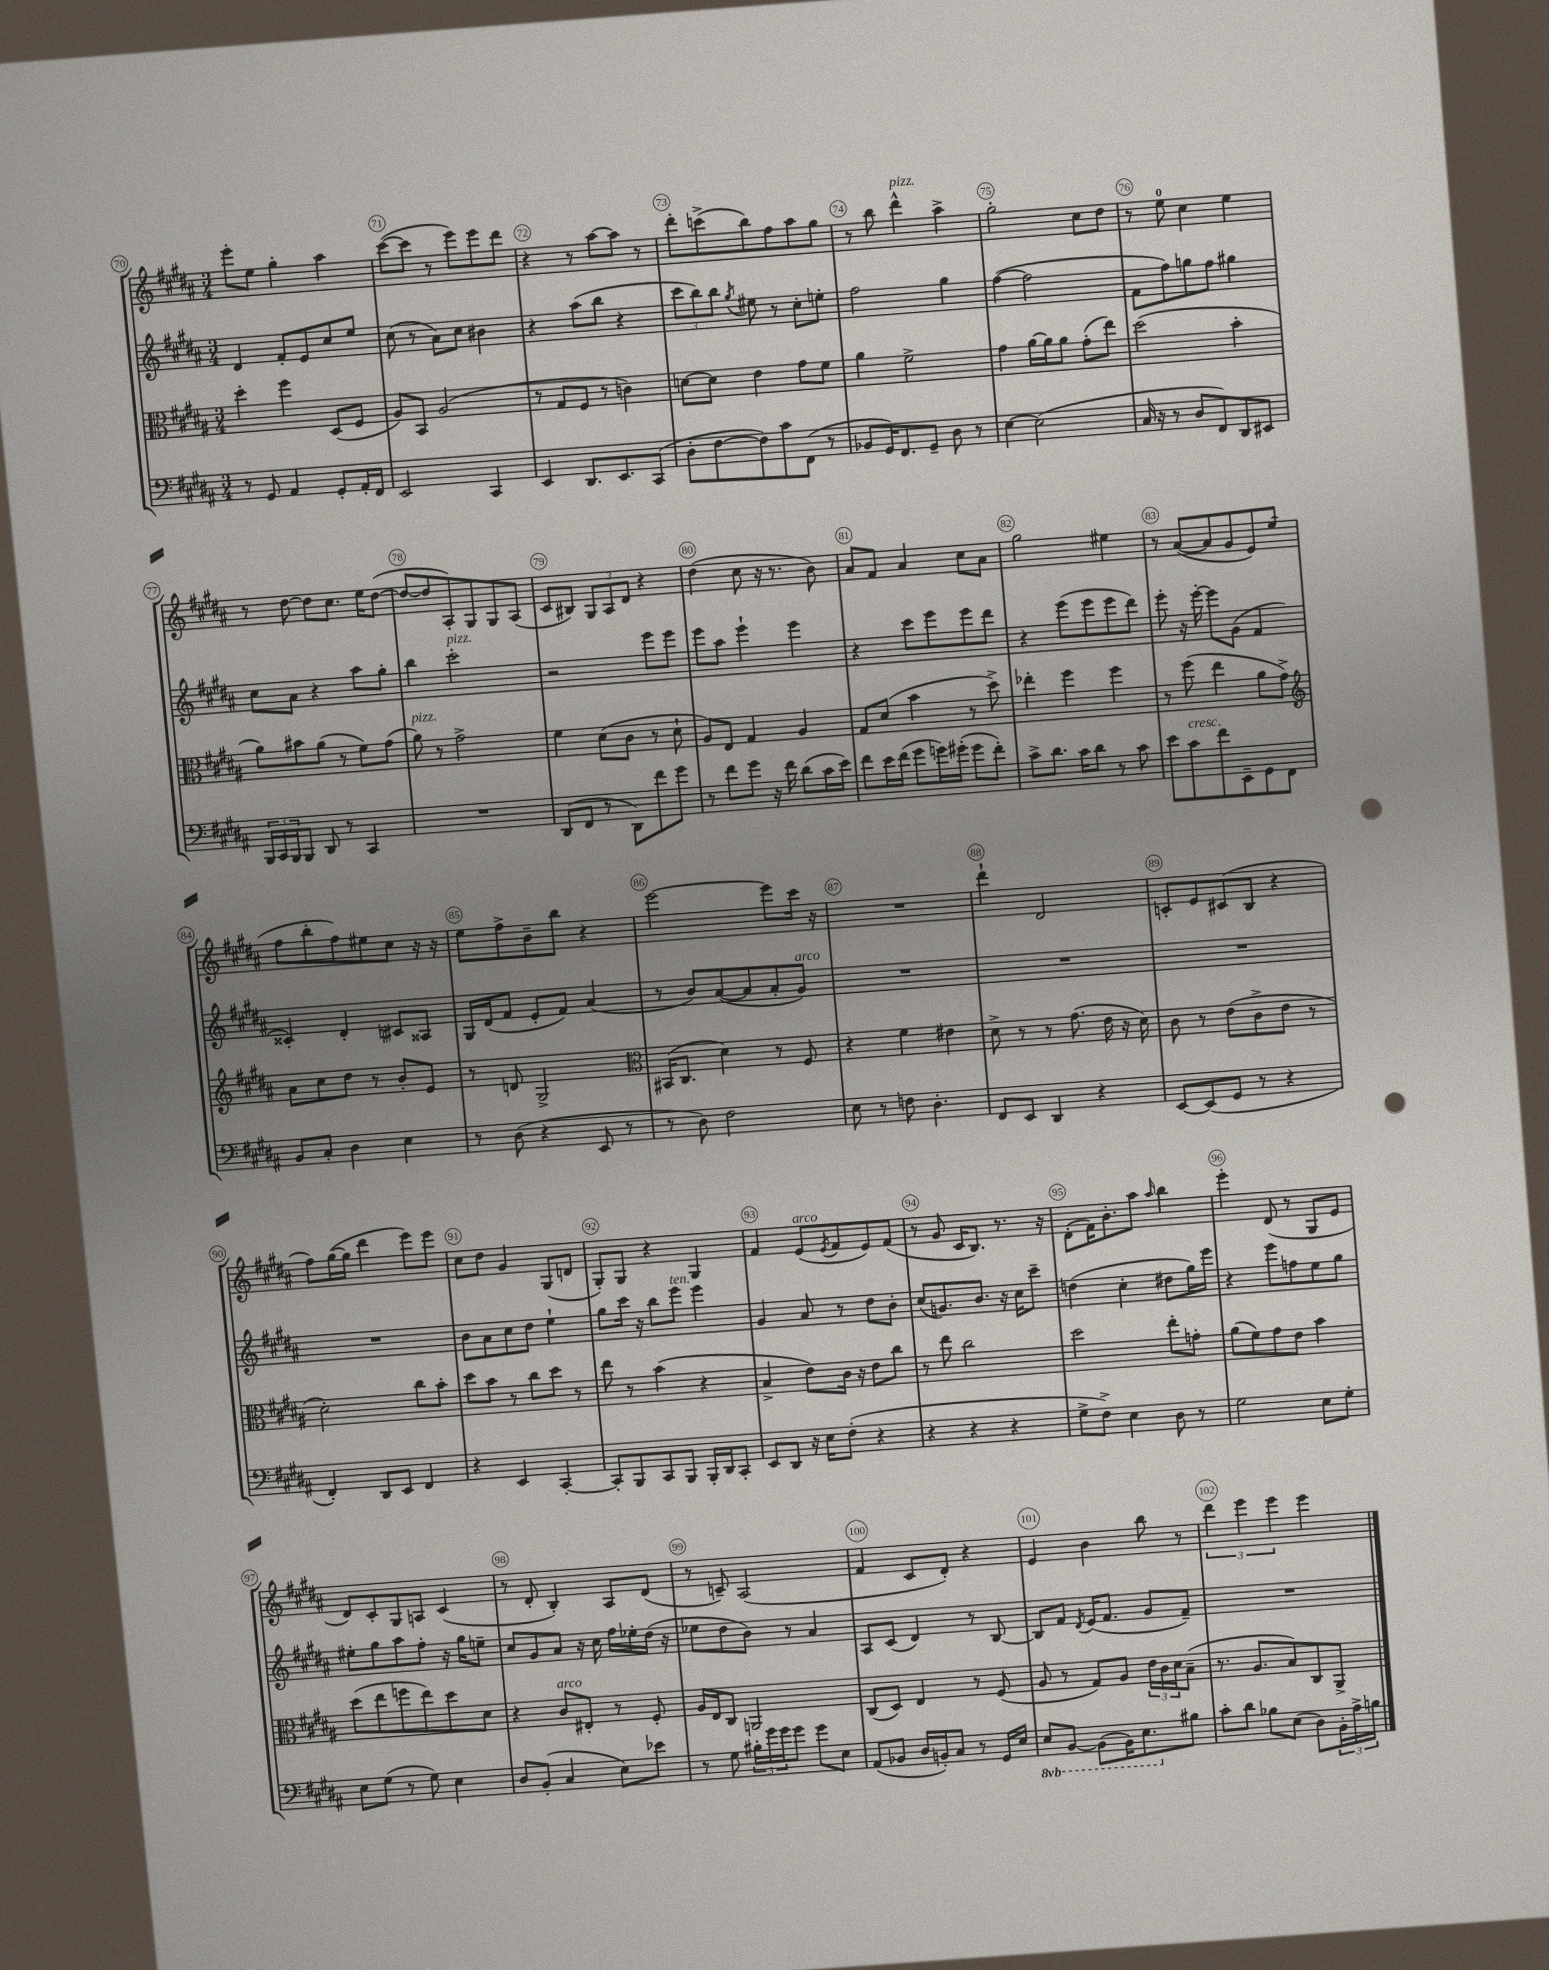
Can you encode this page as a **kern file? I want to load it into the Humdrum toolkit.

**kern	**kern	**kern	**kern
*staff4	*staff3	*staff2	*staff1
*clefF4	*clefC3	*clefG2	*clefG2
*k[f#c#g#d#a#]	*k[f#c#g#d#a#]	*k[f#c#g#d#a#]	*k[f#c#g#d#a#]
*M3/4	*M3/4	*M3/4	*M3/4
8r	4dd#'	4d#	8eee'
8GG#	.	.	8ee
4AA#	4ff#	8f#'	4gg#'
.	.	8e	.
8GG#'	(8D#	8cc#	4aa#
16AA#'	8F#	8ee	.
16FF#	.	.	.
=	=	=	=
2EE	8A#)	(8cc#	([8ccc#
.	8BB	8r	8ccc#]
.	(2A#	8a#)	8r
.	.	8cc#	8eee)
4CC#	.	4b#	8eee
.	.	.	8ddd#
=	=	=	=
4EE	8r	4r	4r
.	8G#	.	.
8.DD#	8F#	(8aa#	8r
.	8r	8bb	[8aa#
8.EE	.	.	.
.	4c)	4r	8aa#]
(8CC#	.	.	8r
=	=	=	=
8D#'	[8d	12ccc#	8ddd#'
.	.	12bb)	.
[8F#	8d]	.	(8ccc^
.	.	12bb	.
.	.	8qgg#	.
8F#])	4e	8ee#	8bb)
8c#	.	8r	8ff#
(8FF#	8g#	8cc#'	8aa#
8r	8f#	8ee'	8gg#
=	=	=	=
8BB-	4a#	2ff#	8r
16GG#)	.	.	8bb
8.FF#	.	.	.
.	2f#^	.	4ddd#^^
8GG#~	.	.	.
8D#	.	4gg#	4aa#^
8r	.	.	.
=	=	=	=
[4E	4g#	([4ff#	2gg#'
(2E]	[16a#	2ff#]	.
.	16a#]	.	.
.	8a#	.	.
.	(8g#'	.	8cc#
.	8ee)	.	8dd#
=	=	=	=
16C#	(2dd#	8f#	8r
16r	.	.	.
8r	.	8ff#)	8ee
8D#	.	8gg	4cc#
8FF#)	.	8ff#	.
8DD#	4b'	4gg#	4ee
8EE#	.	.	.
=	=	=	=
24BBB	8a#)	8cc#	8r
24CC#	.	.	.
24BBB	.	.	.
8BBB	8b#	8a#	[8dd#
8DD#	(8a#	4r	8dd#]
8r	8r	.	8.cc#
4CC#	8f#)	8aa#	.
.	.	.	16ee
.	(8g#	8gg#'	([8dd#
=	=	=	=
2.r	8a#)	4bb	8dd#_
.	8r	.	8dd#]
.	2g#^	2ccc#'	8A#')
.	.	.	8G#
.	.	.	8G#
.	.	.	(8A#
=	=	=	=
(8DD#	4f#	2r	8c#
8FF#	.	.	8B#)
8r	(8d#	.	12G#
.	.	.	12A#
8DD#)	8c#	.	.
.	.	.	12d#
8f#	8r	8eee	4r
8g#	8d#`	8eee	.
=	=	=	=
8r	8A#)	8eee	(4dd#
8f#	8E	8aa#	.
8g#	4G#	4eee`	8cc#
16r	.	.	16r
16f#	.	.	8.r
(8d#	4A#	4eee	.
16c#	.	.	8b)
16e)	.	.	.
=	=	=	=
8f#	8G#	4r	8a#
16e	(8d#	.	8f#
(16f#	.	.	.
8g#	4b	8ccc#	4a#
16g)	.	8eee	.
(16g#'	.	.	.
8g#	8r	8eee	8cc#
8f#')	8dd#^)	8ddd#	8a#
=	=	=	=
8c#^	4ee-'	4r	2gg#
8.d#	.	.	.
.	4ff#	(8eee	.
16c#	.	.	.
8d#	.	8eee	.
8r	4ff#	8eee	4ee#
8c#	.	8ddd#)	.
=	=	=	=
8e	8r	8eee'	8r
8c#	(8ff#	16r	([8a#
.	.	[16eee'	.
8f#	4ee	8eee]	8a#]
8EE~	.	(8g#	8g#
8GG#	8a#	4f#	8e)
8FF#	8g#^)	.	(8ee
=	=	=	=
*	*clefG2	*	*
8BB	8a#	4c##')	8ff#
8C#'	8cc#	.	8bb'
4D#	8dd#	4d#'	8ff#)
.	8r	.	8ee#
4E	8b'	8c#	8cc#
.	8e	8A##	16r
.	.	.	16r
=	=	=	=
8r	8r	16G#	8ee
.	.	(16d#	.
(8D#	8d	8f#	8ff#^
4r	2G#^	8e'	8b~
.	.	8f#)	8bb
8EE	.	(4a#	4r
8r	.	.	.
=	=	=	=
*	*clefC3	*	*
8r	(16BB#	8r	[2eee
.	8.C#	.	.
8D#)	.	8b)	.
2F#	4d#)	([8a#	.
.	.	8a#]	.
.	8r	8a#'	8eee]
.	8F#	8g#)	16ccc#
.	.	.	16r
=	=	=	=
8E	4r	2.r	2.r
8r	.	.	.
8F	4f#	.	.
4.D#'	.	.	.
.	4e#	.	.
=	=	=	=
8FF#	8d#^	2.r	4ddd#`
8EE	8r	.	.
4DD#	8r	.	2d#
.	(8.g#	.	.
4r	.	.	.
.	16e	.	.
.	16r	.	.
.	16d#)	.	.
=	=	=	=
[8EE	8c#	2.r	8c'
(8EE]	8r	.	8e
8GG#	(8e	.	(8c#
8r	8c#^	.	8B
4r	8e	.	4r
.	8r	.	.
=	=	=	=
4FF#')	2d#')	2.r	8ff#)
.	.	.	([16gg#
.	.	.	16gg#]
8DD#	.	.	4ddd#
8EE	.	.	.
4FF#	8cc#	.	8eee)
.	8b'	.	8eee
=	=	=	=
4r	8dd#	8b	8cc#
.	8b	8a#	8dd#
4EE	8r	8cc#	4g#
.	8cc#	8dd#	.
[4CC#'	8dd#	4ee`	(8G#
.	8r	.	8d
=	=	=	=
8CC#']	8ee	8gg#	8G#')
8BBB	8r	16ccc#	8G#
.	.	16r	.
8CC#	(4b	8bb	4r
8BBB	.	8eee	.
16BBB'	4r	4eee	4G#
16DD#	.	.	.
8CC#'	.	.	.
=	=	=	=
8EE	4B^	4g#	4f#
8DD#	.	.	.
16r	8e)	8a#	(8e
16E	.	.	.
.	.	.	8qe
(8F#'	16c#	8r	8f#
.	16r	.	.
4r	8e	8dd#	8e)
.	8cc#	8b'	(8f#
=	=	=	=
4r	8r	(8cc#	8r
.	8ee	8.g)	8g#
4r	2cc#	.	16c#
.	.	8.b	8.B)
4r	.	16r	8.r
.	.	16cc#	.
.	.	8ccc#~	.
.	.	.	16r
=	=	=	=
8G#^	2dd#	(4dd	(8d#'
8F#^)	.	.	16f#)
.	.	.	8.b'
4E	.	4cc#'	.
.	.	.	8aa#
.	.	.	16qqaa#
8D#	8ee'	8dd#	4bb
8r	8g'	16gg#)	.
.	.	16eee	.
=	=	=	=
2G#	(8a#	4r	4eee'
.	8f#)	.	.
.	8g#	8eee	(8d#
.	8e	8ff	8r
8E	4b	8ee	8G#
8G#'	.	8gg#	8e
=	=	=	=
8E	(8dd#	8ee#'	8d#)
(8G#	8ee	8gg#	8c#'
8r	8ff	8aa#	8G#
8G#)	8ee)	8ff#'	8A
4E	8dd#	16r	(4c#
.	.	16gg#	.
.	8d#	8ee~	.
=	=	=	=
8D#	4r	8cc#	8r
(8BB'	.	8g#	8d#'
4C#	8c#	8a#	4B')
.	8E#'	16r	.
.	.	16cc#	.
8E)	8r	16ff#	8A#
.	.	16ee-'	.
8e-	8F#'	(16dd#	(8d#
.	.	16r	.
=	=	=	=
8r	16A#	8ee-	8r
.	16E	.	.
8G#	8C#	8dd#	8c~)
24B#'	2AA	8b)	(2A#
24g#	.	.	.
24g#	.	.	.
8g#	.	8r	.
8g#	.	4a#	.
8E	.	.	.
=	=	=	=
(8AA#	(8C#	8A#	4f#
8BB-	8D#)	(8c#	.
16D#	4E	4d#)	8c#
16BB')	.	.	.
8C#	.	.	8d#')
8r	8r	8r	4r
16GG#	(8F#	[8B	.
16E	.	.	.
=	=	=	=
8EE	8A#	8B]	4e
[8BBB	8r	8f#	.
.	.	8qd#	.
(8BBB]	8G#)	(16e	4b
.	.	8.f#	.
16BBB)	8A#	.	.
8.EE	.	.	.
.	24e	8g#	8bb
.	24c#	.	.
.	24d#	.	.
8B#	(8B~	8f#~)	8r
=	=	=	=
8c#'	8.r	2.r	6ddd#
8d#	.	.	.
.	.	.	6eee
.	8.A#	.	.
8B-	.	.	.
.	.	.	6eee
(8E	8B)	.	.
8D#)	8C#	.	4eee
24BB'	8AA#^	.	.
24A#^	.	.	.
24B	.	.	.
==	==	==	==
*-	*-	*-	*-
